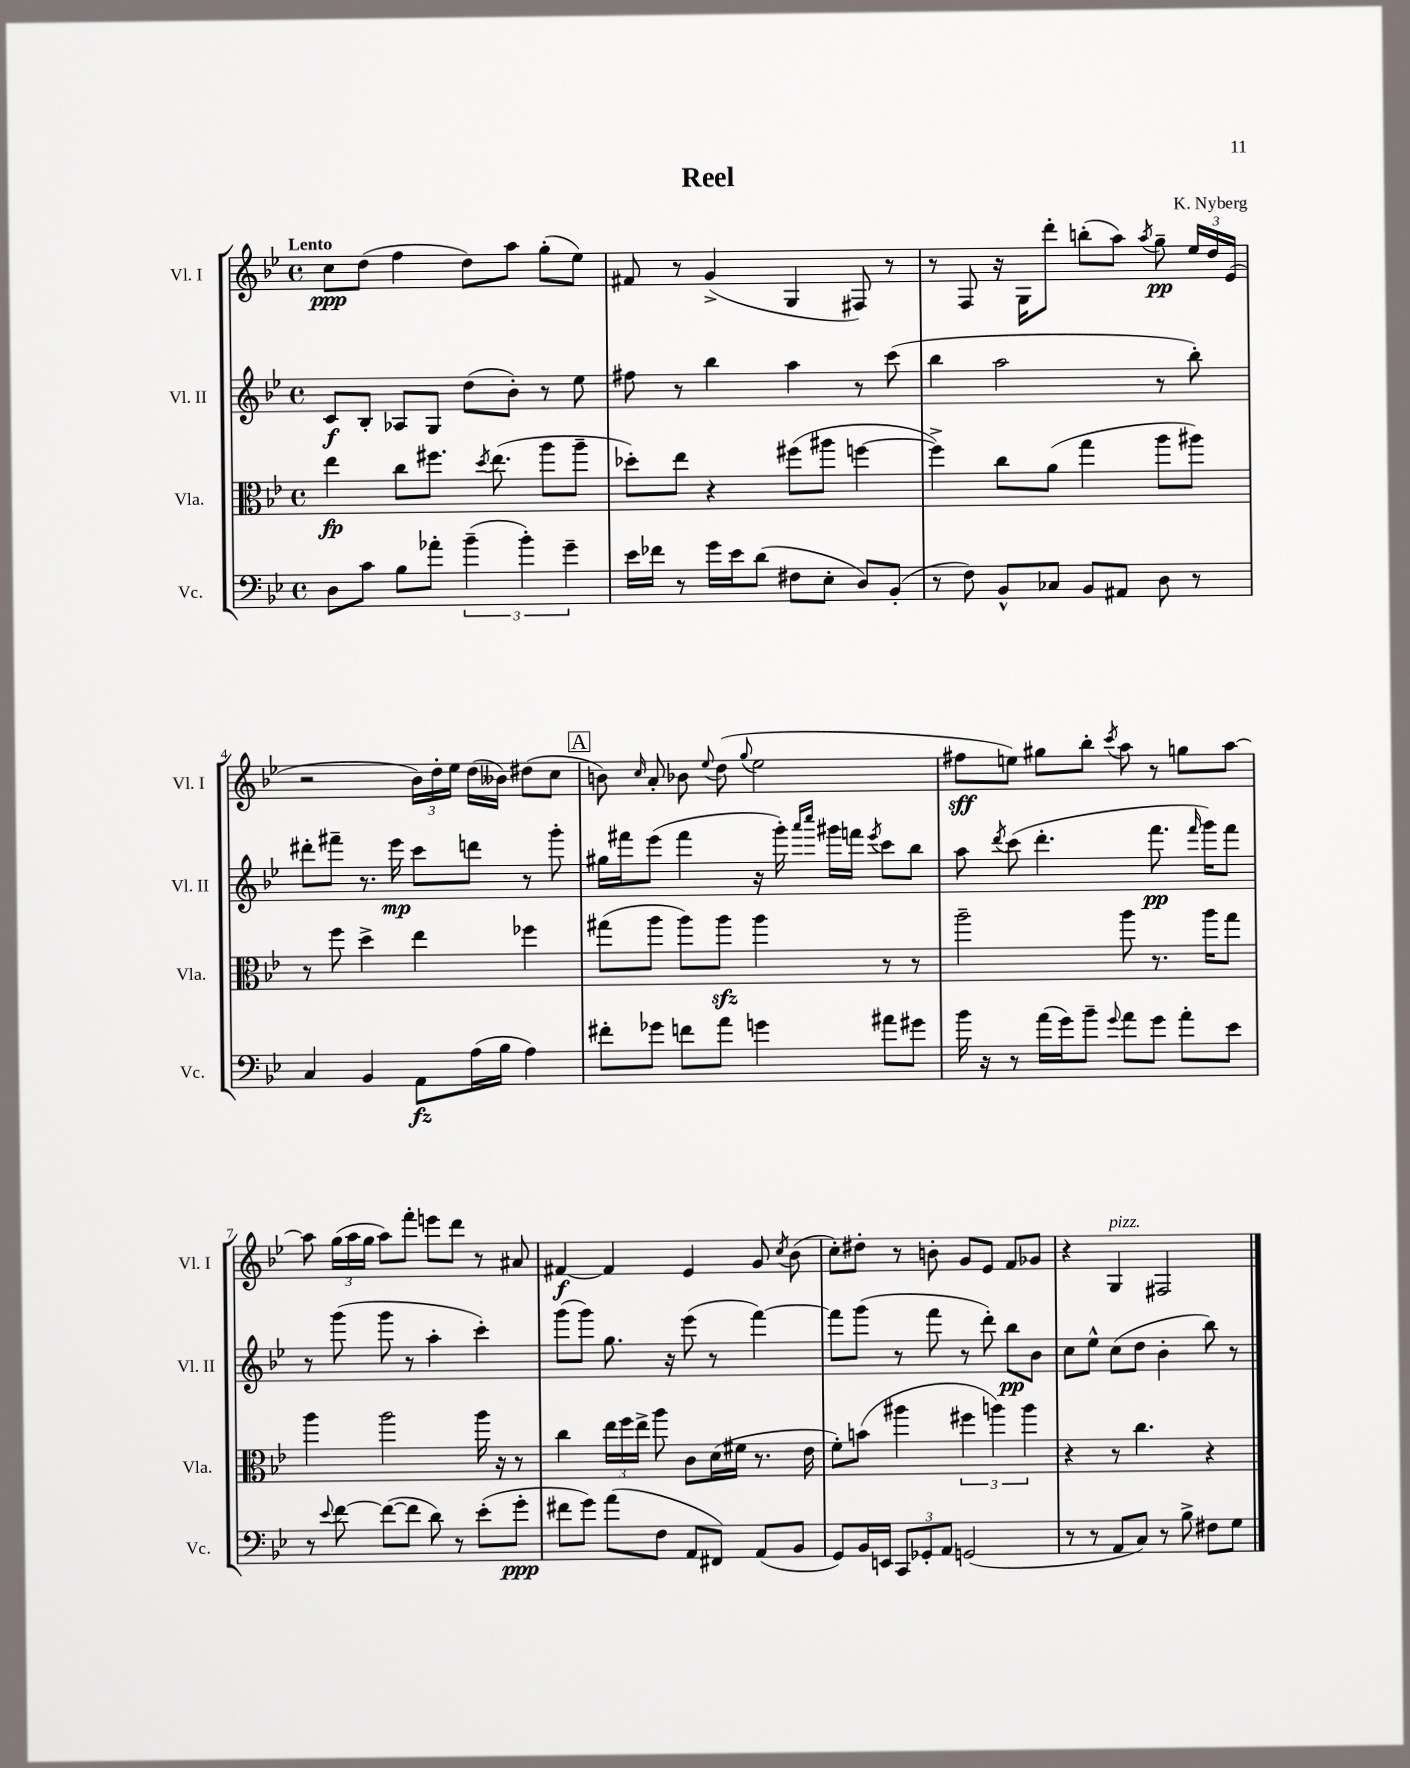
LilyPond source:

\header { title = "Reel" composer = "K. Nyberg" }
<<
\new StaffGroup <<
\new Staff = "s0" \with { instrumentName = "Vl. I" shortInstrumentName = "Vl. I" } {
    \clef treble \key bes \major \defaultTimeSignature \time 4/4 \tempo "Lento"
    \autoBeamOff c''8[\ppp d''8]( f''4 d''8[) a''8] g''8[-.( ees''8]) |
    fis'8 r8 g'4->( g4 fis8) r8 |
    r8 f8 r16 g16[ d'''8]-. b''8[-.( a''8]) \acciaccatura { a''8 } g''8--\pp \tuplet 3/2 { ees''16[ d''16 ees'16]( } |
    r2 \tuplet 3/2 { bes'16[) d''16-. ees''16] } d''16[( beses'16]) dis''8[( c''8] |
    \mark \markup { \box "A" } b'8) \grace { c''16 } a'8-. bes'8 \appoggiatura { ees''8 } d''8( \appoggiatura { g''8 } ees''2 |
    fis''8[\sff e''8]) gis''8[ bes''8]-. \acciaccatura { c'''8 } a''8 r8 g''8[ a''8]~ |
    a''8 \tuplet 3/2 { g''16[( a''16 g''16] } a''8[) f'''8]-. e'''8[ d'''8] r8 ais'8 |
    fis'4~\f fis'4 ees'4 g'8 \acciaccatura { c''8 } bes'8( |
    c''8[-.) dis''8]-. r8 b'8-. g'8[ ees'8] f'8[ ges'8] |
    r4 g4^\markup { \italic "pizz." } fis2 \bar "|." |
}
\new Staff = "s1" \with { instrumentName = "Vl. II" shortInstrumentName = "Vl. II" } {
    \clef treble \key bes \major \defaultTimeSignature \time 4/4
    \autoBeamOff c'8[\f bes8]-. aes8[ g8] d''8[( bes'8]-.) r8 ees''8 |
    fis''8 r8 bes''4 a''4 r8 c'''8( |
    bes''4 a''2 r8 bes''8-.) |
    dis'''8[-. fis'''8]-- r8. ees'''16\mp c'''8[ d'''8] r8 g'''8-. |
    \mark \markup { \box "A" } gis''16[ fis'''16 ees'''8]( fis'''4 r16 g'''16-.) \grace { a'''16[ c''''16] } gis'''16[ f'''16] \acciaccatura { ees'''8 } c'''8[ bes''8] |
    a''8 \acciaccatura { d'''8 } c'''8( d'''4.-. f'''8.\pp \grace { f'''16 } g'''16[) f'''8] |
    r8 g'''8( g'''8 r8 a''4-. c'''4-.) |
    g'''8[( g'''8]) g''8. r16 ees'''8( r8 f'''4~) |
    f'''8[ g'''8]( r8 f'''8 r8 d'''8-.) bes''8[\pp bes'8] |
    c''8[ ees''8]-^ c''8[( d''8] bes'4-. bes''8) r8 \bar "|." |
}
\new Staff = "s2" \with { instrumentName = "Vla." shortInstrumentName = "Vla." } {
    \clef alto \key bes \major \defaultTimeSignature \time 4/4
    \autoBeamOff ees''4\fp c''8[ fis''8.] \acciaccatura { d''8 } ees''8.( a''8[ a''8]-- |
    des''8[-.) ees''8] r4 fis''8[( ais''8] f''4~ |
    f''4->) c''8[ a'8]( g''4 a''8[ ais''8]) |
    r8 f''8 d''4-> ees''4 fes''4 |
    \mark \markup { \box "A" } gis''8[( a''8] a''8[) a''8]\sfz a''4 r8 r8 |
    a''2-- a''8 r8. a''16[ g''8] |
    a''4 a''2 a''16 r16 r8 |
    c''4 \tuplet 3/2 { ees''16[ f''16 ees''16]-> } a''8 c'8[ d'16( fis'16] r8. ees'16 |
    f'8[-.) b'8]( ais''4 \tuplet 3/2 { fis''4 a''4) a''4 } |
    r4 r8 c''4. r4 \bar "|." |
}
\new Staff = "s3" \with { instrumentName = "Vc." shortInstrumentName = "Vc." } {
    \clef bass \key bes \major \defaultTimeSignature \time 4/4
    \autoBeamOff d8[ c'8] bes8[ aes'8]-. \tuplet 3/2 { bes'4--( bes'4-.) g'4-- } |
    ees'16[ fes'16] r8 g'16[ ees'16 d'8]( fis8[ ees8]-. d8[) bes,8]-.( |
    r8 f8) bes,8[-^ ces8] bes,8[ ais,8] d8 r8 |
    c4 bes,4 a,8[\fz a16( bes16] a4) |
    \mark \markup { \box "A" } fis'8[-. ges'8] f'8[ a'8] g'4 ais'8[ gis'8] |
    bes'16 r16 r8 a'16[( g'16) bes'8]-- \appoggiatura { g'8 } a'8[ g'8] a'8[-. ees'8] |
    r8 \appoggiatura { ees'8 } f'8~ f'8[~( f'8] d'8) r8 ees'8[-.( g'8]-.\ppp |
    fis'8[ g'8]) a'8[( f8] a,8[ fis,8]) a,8[( bes,8] |
    g,8[) bes,16 e,16] \tuplet 3/2 { c,8[ ges,8-. a,8] } g,2( |
    r8 r8 a,8[ c8]) r8 bes8-> fis8[ g8] \bar "|." |
}
>>
>>
